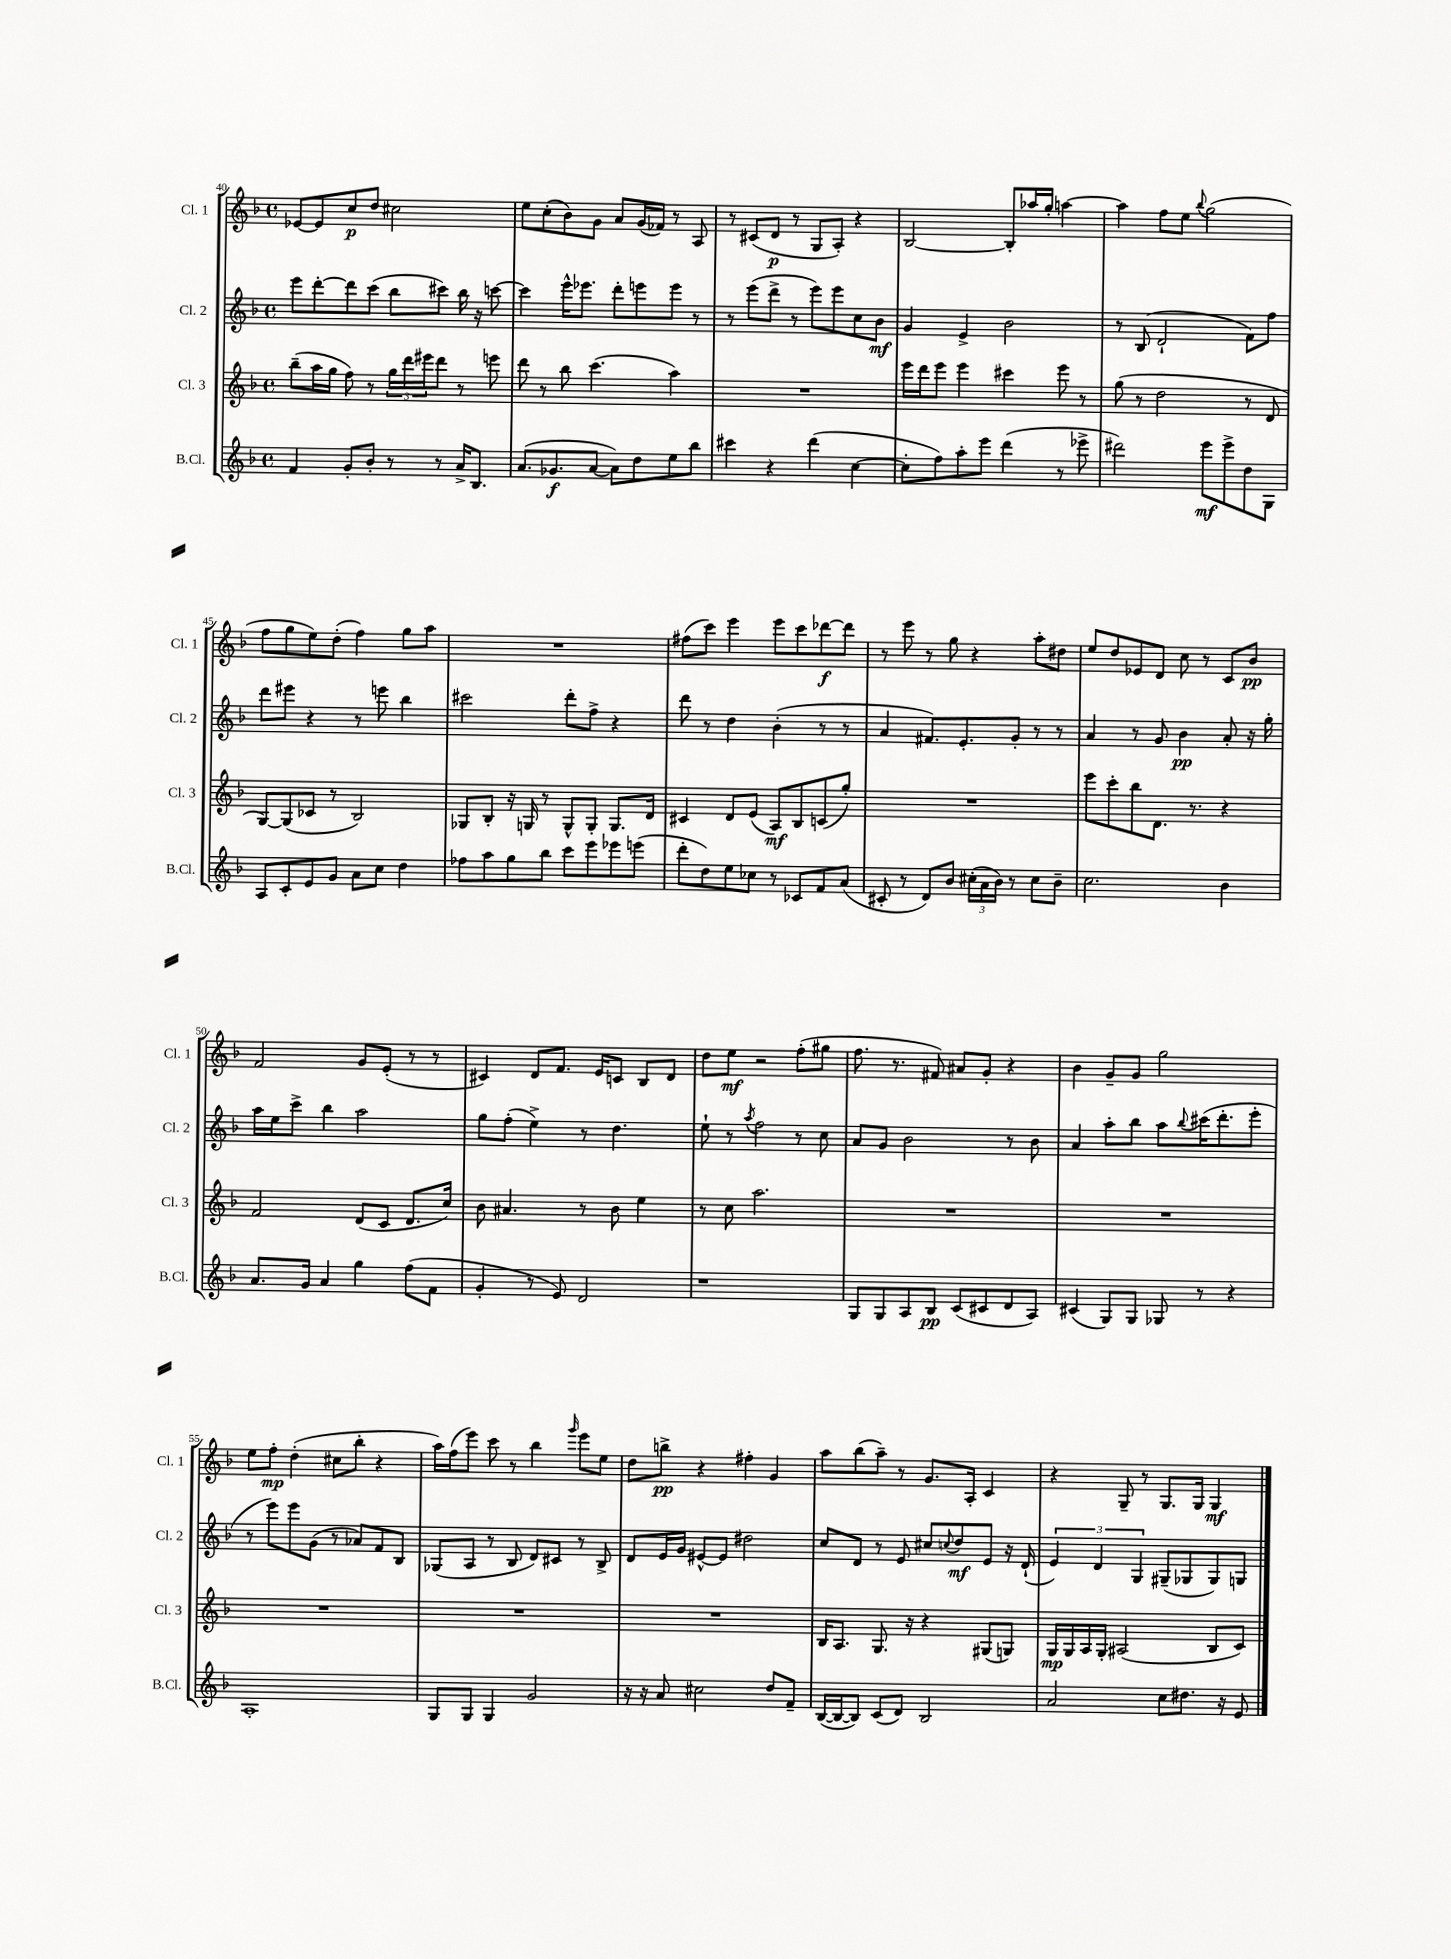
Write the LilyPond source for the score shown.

<<
\new StaffGroup <<
\new Staff = "s0" \with { instrumentName = "Cl. 1" shortInstrumentName = "Cl. 1" } {
    \clef treble \key f \major \defaultTimeSignature \time 4/4
    ees'8~ ees'8 c''8\p d''8 cis''2 |
    e''8 c''8-.( bes'8) g'8 a'8 g'16( fes'16) r8 a8 |
    r8 cis'8( d'8\p r8 g8 a8-.) r4 |
    bes2~ bes8-. aes''16 g''16-. a''4~ |
    a''4 f''8 e''8 \appoggiatura { bes''8 } g''2( |
    f''8 g''8 e''8) d''8-.( f''4) g''8 a''8 |
    R1 |
    fis''8( c'''8) e'''4 e'''8 c'''8 des'''8~\f des'''8 |
    r8 e'''8 r8 g''8 r4 a''8-. dis''8 |
    e''8 d''8 ees'8 d'8 c''8 r8 c'8 bes'8\pp |
    f'2 g'8 e'8-.( r8 r8 |
    cis'4) d'8 f'8. e'16 c'8 bes8 d'8 |
    d''8 e''8\mf r2 f''8-.( gis''8 |
    f''8. r8. fis'8) ais'8 g'8-. r4 |
    bes'4 g'8-- g'8 g''2 |
    e''8 f''8-.\mp d''4-.( cis''8 bes''8-. r4 |
    a''16) f''16( e'''8) c'''8 r8 bes''4 \grace { g'''16 } e'''8 e''8 |
    d''8 b''8->\pp r4 fis''4-. g'4 |
    a''8 bes''8( a''8--) r8 g'8. a16-. c'4 |
    r4 g8-- r8 g8. g16 g4\mf \bar "|." |
}
\new Staff = "s1" \with { instrumentName = "Cl. 2" shortInstrumentName = "Cl. 2" } {
    \clef treble \key f \major \defaultTimeSignature \time 4/4
    e'''8 d'''8~-. d'''8 c'''8( bes''8 cis'''8) bes''16 r16 c'''8~ |
    c'''4 e'''16-^ ees'''8. d'''8-. e'''8 e'''8 r8 |
    r8 e'''8( d'''8-> r8 e'''8) e'''8 c''8 bes'8\mf |
    g'4 e'4-> bes'2 |
    r8 bes8( d'2-! f'8) f''8 |
    d'''8 eis'''8 r4 r8 e'''8 bes''4 |
    cis'''2 d'''8-. f''8-> r4 |
    d'''8 r8 d''4 bes'4-.( r8 r8 |
    a'4 fis'8.) e'8.-. g'8-. r8 r8 |
    a'4 r8 g'8 bes'4\pp a'8-. r16 g''16-. |
    a''16 e''16 c'''8-> bes''4 a''2 |
    g''8 f''8-.( e''4->) r8 d''4. |
    e''8-! r8 \acciaccatura { a''8 } f''2 r8 c''8 |
    a'8 g'8 bes'2 r8 bes'8 |
    a'4 a''8-. bes''8 a''8 \appoggiatura { bes''8 } cis'''16( d'''8.-. e'''8-. |
    r8 e'''8) e'''8 g'8( r8 aes'8) f'8 bes8 |
    ges8( a8 r8 bes8 d'8) cis'8 r8 bes8-> |
    d'8 e'16 g'16 eis'8~-^ eis'8 dis''2 |
    c''8 d'8 r8 e'8 cis''8 \appoggiatura { c''8 } d''8\mf e'8 r16 d'16-!( |
    \tuplet 3/2 { e'4) d'4 g4 } gis8--( ges8 ges8) g8 \bar "|." |
}
\new Staff = "s2" \with { instrumentName = "Cl. 3" shortInstrumentName = "Cl. 3" } {
    \clef treble \key f \major \defaultTimeSignature \time 4/4
    bes''8--( a''16 g''16 f''8) r8 \tuplet 3/2 { g''16 d'''16 eis'''16 } d'''8 r8 e'''8 |
    d'''8 r8 bes''8 c'''4.( a''4) |
    R1 |
    e'''16 d'''16 e'''8 e'''4 cis'''4 e'''8 r8 |
    g''8( r8 d''2 r8 d'8 |
    g8~) g8( ces'8 r8 bes2) |
    ges8 bes8-. r16 g16 r8 g8-^ g8-. g8. d'16 |
    cis'4 d'8 e'8( a8\mf) bes8 c'8( g''8-.) |
    R1 |
    e'''8 c'''8-. bes''8 d'8. r8. r4 |
    f'2 d'8( c'8 d'8. c''16) |
    bes'8 ais'4. r8 bes'8 e''4 |
    r8 c''8 a''2. |
    R1 |
    R1 |
    R1 |
    R1 |
    R1 |
    bes16 a8. g8. r16 r4 gis8( g8) |
    g16\mp g16 a16 g16-. ais2( bes8 c'8) \bar "|." |
}
\new Staff = "s3" \with { instrumentName = "B.Cl." shortInstrumentName = "B.Cl." } {
    \clef treble \key f \major \defaultTimeSignature \time 4/4
    f'4 g'8-. bes'8-. r8 r8 a'16-> bes8. |
    a'8.( ges'8.\f a'8~ a'8) d''8 e''8 bes''8 |
    cis'''4 r4 d'''4( c''4~ |
    c''8-. f''8) a''8-. e'''8 d'''4( r8 ees'''8-> |
    dis'''2) e'''8\mf e'''8-> d''8 g8 |
    a8 c'8-. e'8 g'8 a'8 c''8 d''4 |
    fes''8 a''8 g''8 bes''8 c'''8 e'''8 ees'''8 e'''8( |
    d'''8-. d''8) e''8 ces''8 r8 ces'8 f'8 a'8( |
    cis'8-. r8 d'8) bes'8 \tuplet 3/2 { cis''16-.( a'16 bes'16) } r8 cis''8 bes'8-- |
    c''2. bes'4 |
    a'8. g'16 a'4 g''4 f''8( f'8 |
    g'4-. r8 e'8) d'2 |
    r1 |
    g8 g8 a8 bes8\pp c'8( cis'8 d'8 a8) |
    cis'4( g8) g8 ges8 r8 r4 |
    a1-. |
    g8 g8 g4 g'2 |
    r16 r16 a'8 cis''2 d''8 f'8-- |
    bes16~( bes16~ bes8) c'8( d'8) bes2 |
    a'2 c''8 dis''8. r16 e'8 \bar "|." |
}
>>
>>
\layout { \context { \Score currentBarNumber = #40 } }
